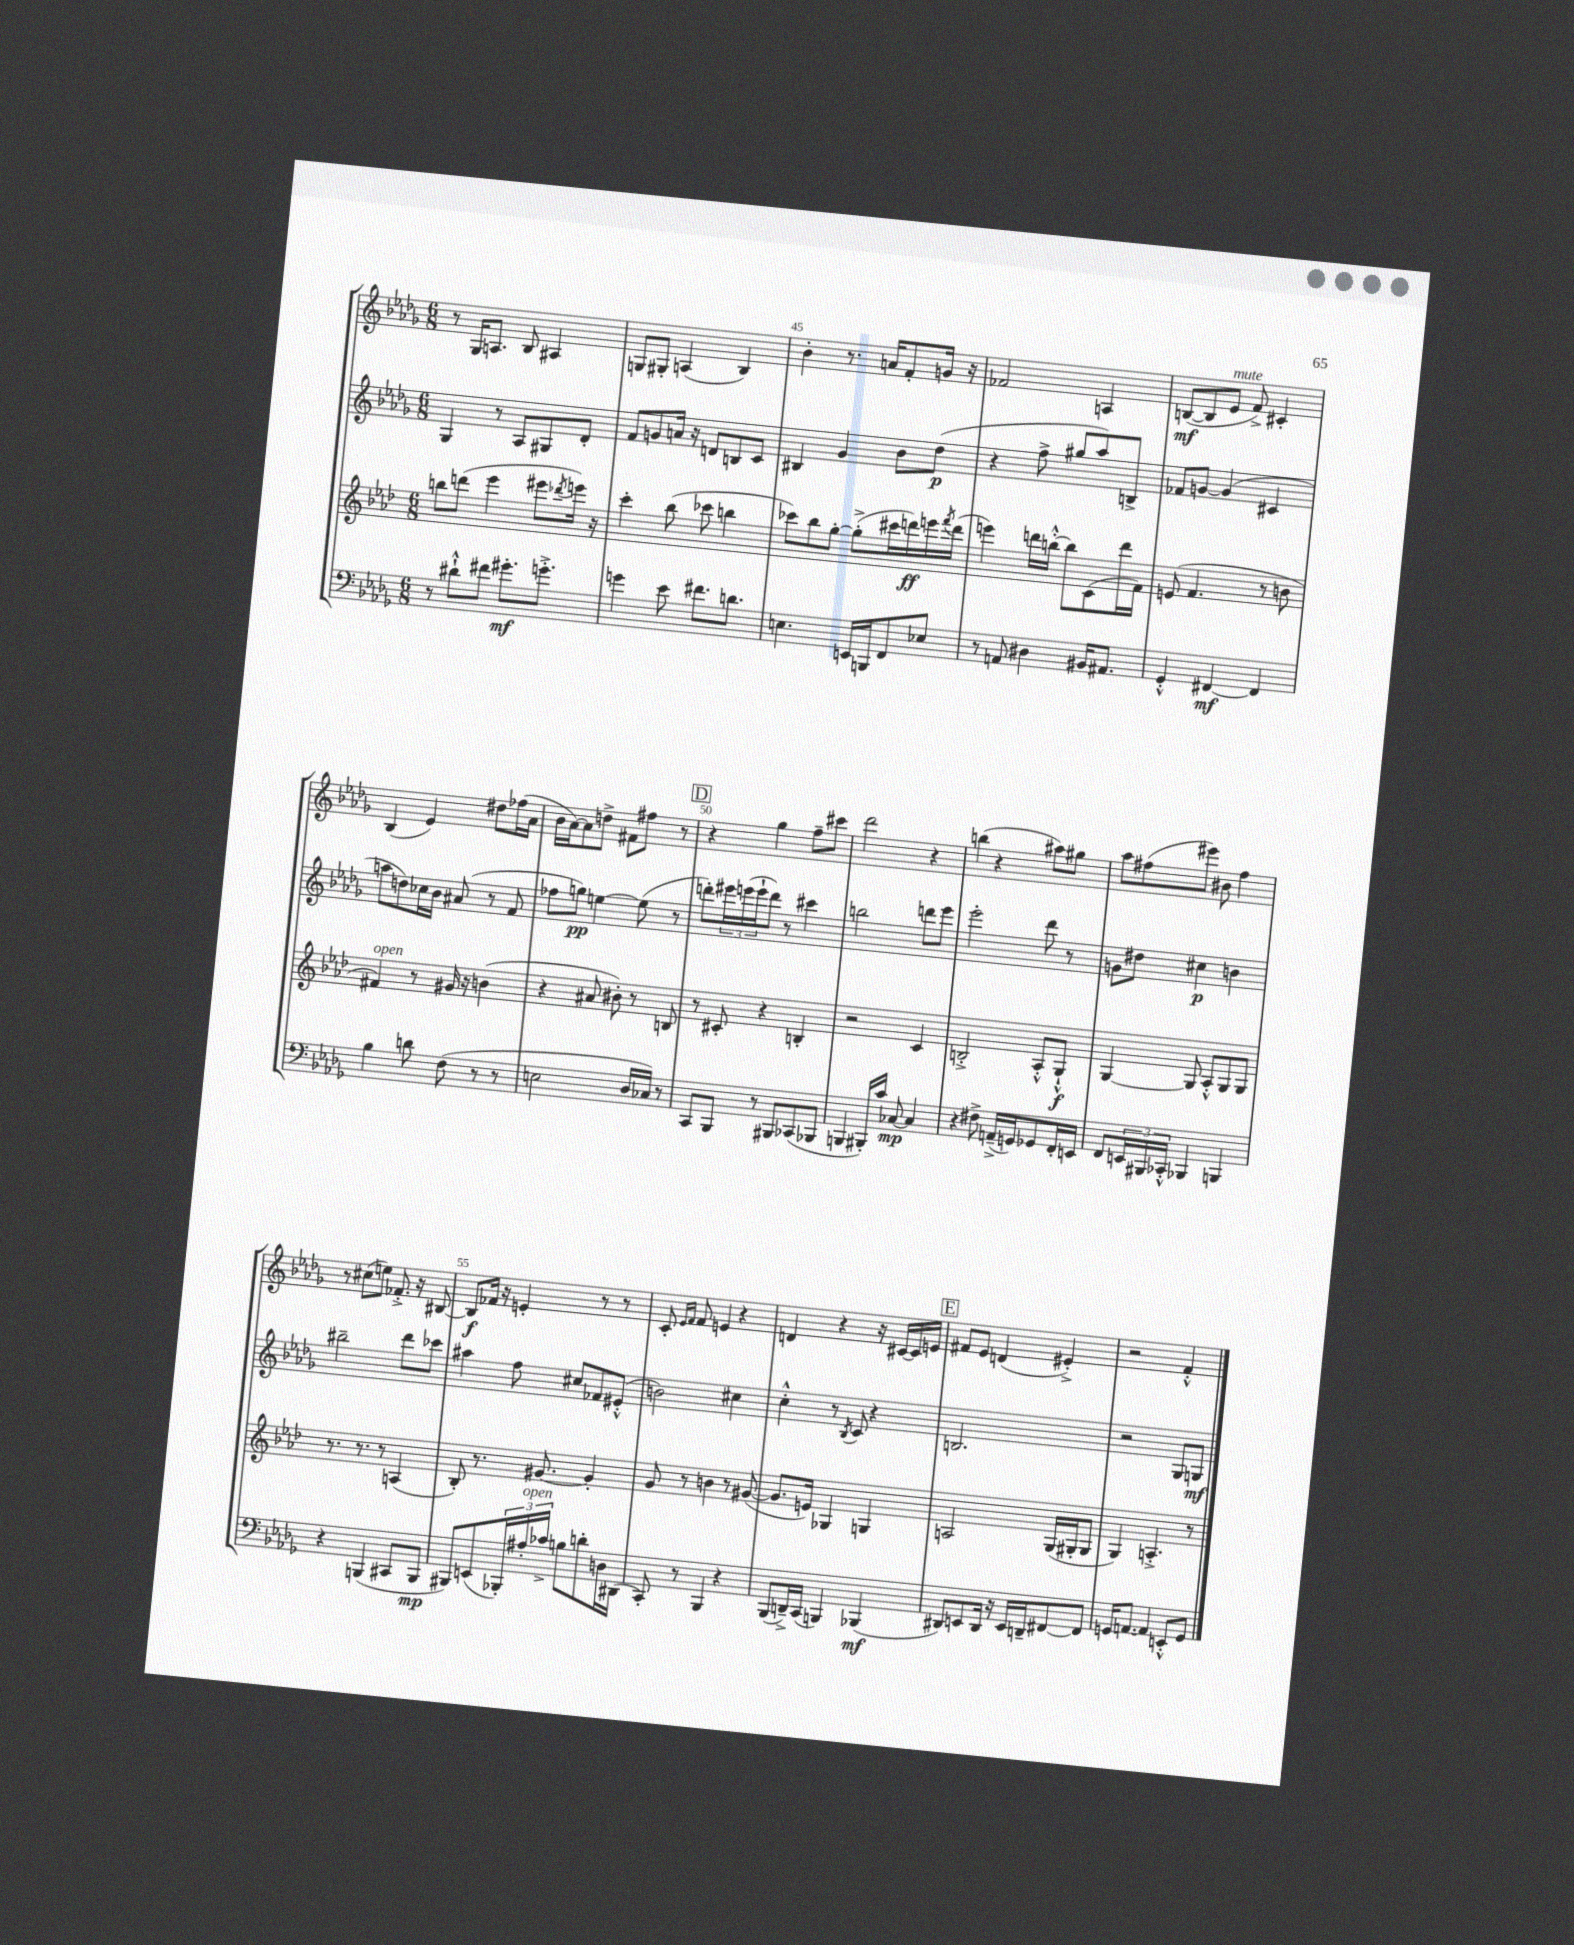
<<
\new StaffGroup <<
\new Staff = "s0" {
    \clef treble \key des \major \numericTimeSignature \time 6/8
    r8 ges16 a8. bes8 ais4 |
    g8 gis8-. a4( bes4) |
    bes'4-. r8. a'16 f'8-. g'16 r16 |
    fes'2 a4 |
    b8~\mf( b8 ees'8^\markup { \italic "mute" } f'8->) cis'4-. |
    bes4( ees'4) dis''8 fes''16( aes'16 |
    bes'16 aes'16~) aes'8 d''8-> fis'8 fis''8 r8 |
    \mark \markup { \box "D" } r4 ges''4 f''8-- cis'''8 |
    des'''2 r4 |
    b''4( r4 ais''8) gis''8 |
    aes''8 fis''8( eis'''8) bis'8 fis''4 |
    r8 cis''8( e''8) fes'8.-.-> r16 bis8~ |
    bis8\f fes'16 r16 e'4-. r8 r8 |
    c'8-. \grace { ees'16 f'16 } f'8 e'4 r4 |
    d'4 r4 r16 cis'16~ cis'16 e'16 |
    \mark \markup { \box "E" } fis'8 ees'8 d'4( eis'4-.->) |
    r2 f'4-.-^ \bar "|." |
}
\new Staff = "s1" {
    \clef treble \key des \major \numericTimeSignature \time 6/8
    ges4 r8 aes8 gis8 des'8-. |
    f'8 g'8 a'16 r16 d'8 b8 c'8 |
    bis4 ges'4 bes'8 des''8\p( |
    r4 f''8-> gis''8 aes''8) b8-> |
    fes'8 g'8~ g'4( cis'4 |
    a''8 d''8) ces''16 bes'16 ais'8( r8 f'8 |
    fes''8 g''8\pp) e''4~ e''8( r8 |
    \mark \markup { \box "D" } d'''8-.) \tuplet 3/2 { eis'''16 e'''16( e'''16-! } d'''8) r8 cis'''4 |
    b''2 d'''8 ees'''8 |
    ees'''2-. des'''8 r8 |
    g'8 dis''8 cis''4\p b'4 |
    bis''2-- des'''8 ces'''8 |
    ais''4 f''8 cis''8 fes'8 eis'8-.-^( |
    b'2) cis''4 |
    c''4-.-^ r8 \acciaccatura { bes8 } c'8 r4 |
    \mark \markup { \box "E" } b2. |
    r2 ges8 g8\mf \bar "|." |
}
\new Staff = "s2" {
    \clef treble \key aes \major \numericTimeSignature \time 6/8
    b''8 d'''8( ees'''4 eis'''8 \acciaccatura { des'''8 } e'''16) r16 |
    c'''4-. bes''8( ces'''8 b''4 |
    ces'''8) bes''8 g''8~-. g''8-.->( cis'''16 d'''16\ff) e'''16 \acciaccatura { f'''8 } d'''16( |
    e'''4) d'''16 b''16~-.-^ b''8 c'8( d'''16 f'16) |
    e'8( f'4. r8 b'8 |
    fis'4^\markup { \italic "open" }) r8 gis'16 r16 b'4( |
    r4 ais'8 bis'8-.) r8 b8 |
    \mark \markup { \box "D" } r8 cis'8-. r4 b4-. |
    r2 c'4 |
    b2-.-> aes8-.-^ g8-!-^\f |
    g4~ g8 aes8-.-^ g8 g8 |
    r8. r8. r8 a4( |
    bes8-.) r8. gis'8.~ gis'4-. |
    g'8 r8 b'4 r8 gis'8~( |
    gis'8. e'16) ges4 g4 |
    \mark \markup { \box "E" } a2 g16( gis16-. gis8 |
    g4) a4.-.-> r8 \bar "|." |
}
\new Staff = "s3" {
    \clef bass \key des \major \numericTimeSignature \time 6/8
    r8 dis'8-!-^ fis'8 gis'8.-.\mf g'8.-.-> |
    g'4 ees'8 fis'8. d'8. |
    e4. e,16 b,,16 f,8 ees8 |
    r8 a,8 dis4 bis,16 ais,8. |
    ges,4-.-^ fis,4~\mf fis,4 |
    bes4 d'8 f8( r8 r8 |
    e2 des16 ces16) r8 |
    \mark \markup { \box "D" } c,8 bes,,8 r8 bis,,8 ces,8( bes,,8 |
    b,,4 bis,,16-.) c'16 ces8~\mp ces4 |
    r4 fis8-> a,16--->( g,16) ges,8 f,16-. e,16 |
    f,8 \tuplet 3/2 { e,16 bis,,16 ces,16-.-^ } bes,,4 b,,4 |
    r4 b,,4( cis,8 b,,8\mp |
    bis,,8) e,8( \tuplet 3/2 { bes,,16-.) ais16-.^\markup { \italic "open" } ces'16-> } b8 d'8-. d16 dis,16( |
    c,8-.) r8 bes,,4 r4 |
    bes,,8( d,16--->) c,16( b,,4) bes,,4\mf( |
    \mark \markup { \box "E" } dis,8) e,8 dis,16 r16 e,16 d,16-- fis,8~ fis,8 |
    g,16 a,8.~ a,4 e,8-.-^ g,8 \bar "|." |
}
>>
>>
\layout { \context { \Score currentBarNumber = #43 \override BarNumber.break-visibility = ##(#f #t #t) barNumberVisibility = #(every-nth-bar-number-visible 5) } }
